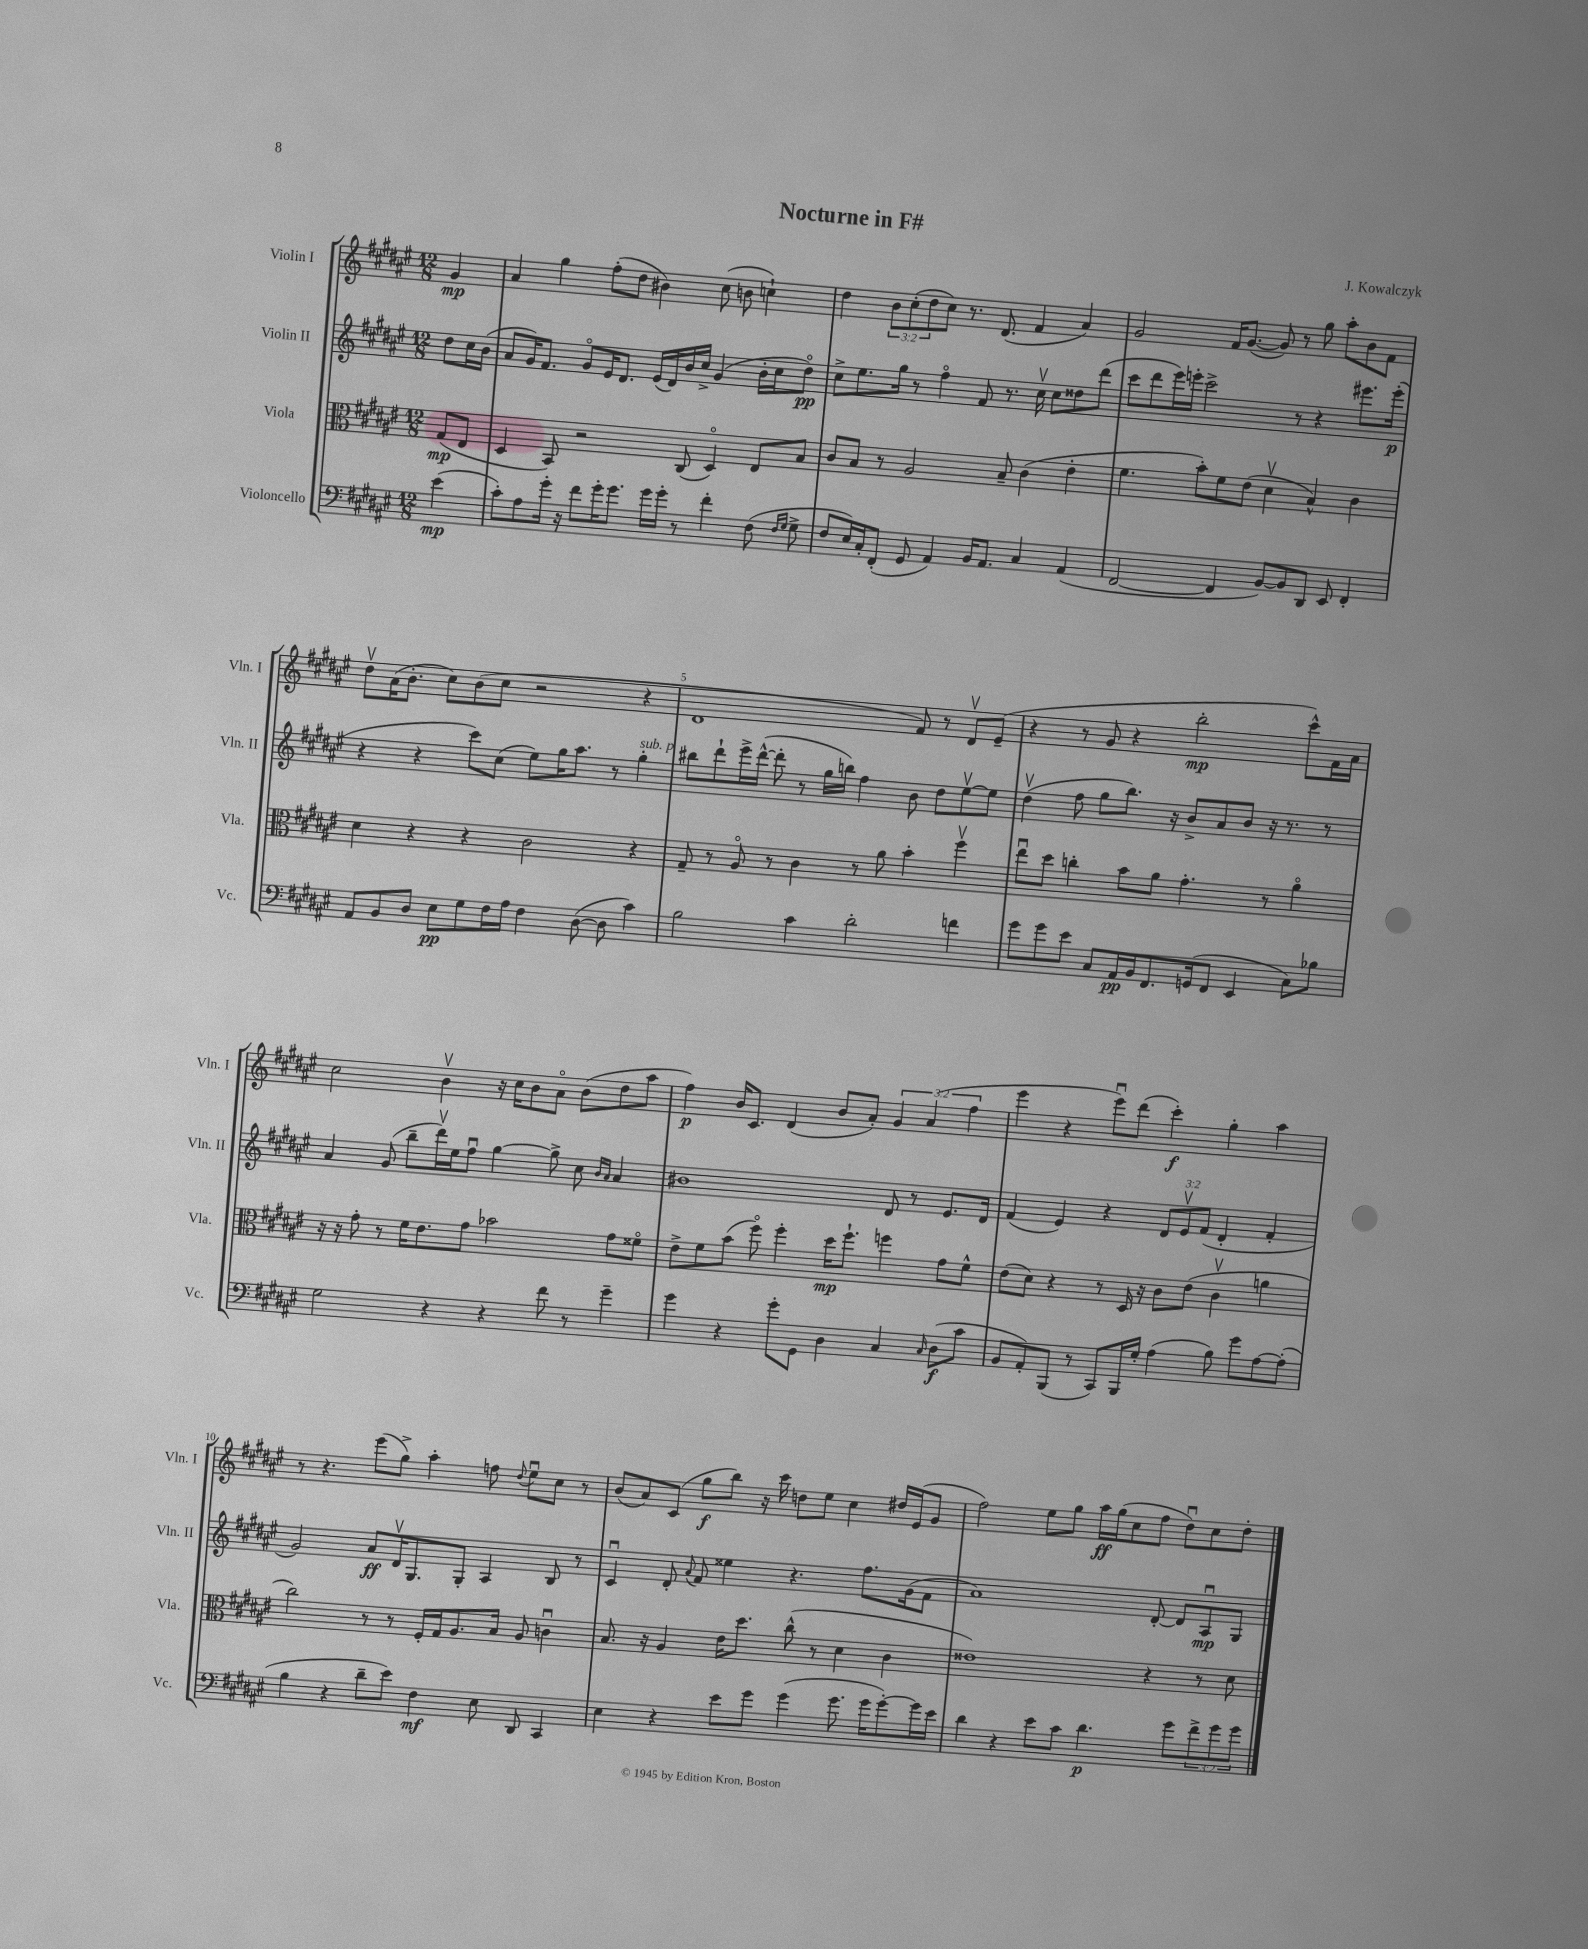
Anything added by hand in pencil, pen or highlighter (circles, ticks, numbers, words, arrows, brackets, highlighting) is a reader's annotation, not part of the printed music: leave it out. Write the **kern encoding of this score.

**kern	**kern	**kern	**kern
*staff4	*staff3	*staff2	*staff1
*clefF4	*clefC3	*clefG2	*clefG2
*k[f#c#g#d#a#e#]	*k[f#c#g#d#a#e#]	*k[f#c#g#d#a#e#]	*k[f#c#g#d#a#e#]
*M12/8	*M12/8	*M12/8	*M12/8
(4e#\	(8G#/L	8dd#\L	4g#/
.	8E#/J	16cc#\L	.
.	.	(16b\JJ	.
=	=	=	=
8c#'\L)	4D#/	8a#/L	4a#/
8A#\	.	16g#/K)	.
.	.	8.f#/J	.
16g#'\Jk	8BB/)	.	4gg#\
16r	.	.	.
8f#\L	2r	8g#o/L	.
16g#'\K	.	16e#/K	(8ff#'\L
8.g#\J	.	8.d#/J	.
.	.	.	8dd#\J
16g#\LL	.	(16e#/LL	4b#\)
16g#'\JJ	.	16d#/)	.
8r	(8C#/	16b/	.
.	.	16cc#^/JJ	.
4f#'\	4D#o/)	(4g#/	(8cc#\
.	.	.	8b\
(8F#\	8E#/L	16b'\LL	4cc`\)
.	.	16cc#\J	.
16qqF#/LL	.	.	.
16qqG#/JJ	.	.	.
8G#^\	8B/J	8dd#o\J)	.
=	=	=	=
8F#/L	8c#/L	8cc#^\L	4dd#\
16E#/L)	8B/J	8.ee#\	.
16C#'/J	.	.	.
(8FF#'/J	8r	.	12b\L
.	.	16gg#\Jk	.
.	.	.	(12cc#'\
8GG#/	2A#/	8r	.
.	.	.	12dd#\
4AA#/)	.	4ff#o\	8cc#\J)
.	.	.	8.r
16BB/LK	.	8f#/	.
8.AA#/J	.	.	(8.d#/
.	8B~/	8.r	.
4C#/	(4c#\	.	4f#/
.	.	16cc#v\	.
.	.	8cc#\L	.
(4AA#/	4e#'\	8dd##\	4a#/)
.	.	(8ddd#\J	.
=	=	=	=
[2FF#/	4.f#\	8ccc#\L	2g#/
.	.	8ddd#\	.
.	.	16eee#\L)	.
.	.	16eee'\JJ	.
.	8b'\L)	2ccc#^\	.
4FF#/]	8f#\	.	16f#/LK
.	.	.	([8.g#/J
.	(8e#\J	.	.
[8BB/L)	4d#v\	.	8g#/])
8BB/]	.	8r	8r
8DD#/J	4B^^/)	4r	8gg#\
8EE#/	.	.	8aa#'\L
4FF#'/	4c#\	8.eee#\L	8b\
.	.	.	8f#\J
.	.	(16eee#'\Jk	.
=	=	=	=
8AA#/L	4d#\	4r	8dd#v\L
8BB/	.	.	(16a#\K
.	.	.	8.b'\J
8D#/J	4r	4r	.
8E#\L	.	.	8cc#\L)
8G#\	4r	8ccc#\L)	(8b\
16F#\L	.	(8cc#\J	8cc#\J
16A#\JJ	.	.	.
4F#\	2c#\	8ee#\L)	2r
.	.	16gg#\K	.
.	.	8.aa#\J	.
([8D#\	.	.	.
8D#\]	.	8r	.
4c#\)	4r	4gg#'\	4r
=	=	=	=
2B\	8G#~/	8bb#\L	1d#
.	8r	8ddd#`\	.
.	8A#o/	16eee#^\L	.
.	.	([16ddd#^^\JJ	.
.	8r	8ddd#'\]	.
4c#\	4c#\	8r	.
.	.	16gg#\LL	.
.	.	16bb\JJ)	.
2d#'\	8r	4ff#\	.
.	8a#\	.	.
.	4b'\	8b\	8f#/)
.	.	8dd#\L	8r
4f\	4ff#v\	[8ee#v\	8d#v/L
.	.	8ee#\]J	(8e#~/J
=	=	=	=
8g#\L	8ee#u\L	(4dd#v\	4r
8g#\	8dd#\J	.	.
8e#\J	4cc'\	8ff#\	8r
8C#/L	.	8gg#\L	8g#/
16AA#/L	8b\L	8.bb\J)	4r
16BB/J	.	.	.
8.FF#/	8a#\J	.	.
.	.	16r	.
.	4.g#'\	8b^/L	2bb'\
(16GG/k	.	.	.
8FF#/J	.	8a#/	.
4EE#/	.	8b/J	.
.	8r	16r	.
.	.	8.r	.
8C#\L)	4a#o\	.	8ccc#^^\L)
8B-\J	.	8r	16f#\L
.	.	.	16a#\JJ
=	=	=	=
2G#\	16r	4a#/	2cc#\
.	16r	.	.
.	8g#'\	.	.
.	8r	(8g#/	.
.	16f#\LK	8bb~\L	.
.	8.e#\	.	.
4r	.	16ddd#v\L)	4bv\
.	.	16ee#\J	.
.	8g#\J	8ff#u\J	.
4r	2b-\	[4gg#\	16r
.	.	.	16cc#\LK
.	.	.	8b\
8f#\	.	8gg#^\]	8a#o\J
8r	.	8cc#\	(8b\L
.	.	16qqb/LL	.
.	.	16qqa#/JJ	.
4g#~\	8g#\L	4a#/	8dd#\
.	8f##o\J	.	8aa#\J
=	=	=	=
4g#\	8e#^\L	1b#	4ff#\)
.	8f#\	.	.
4r	(8b\J	.	16b/LK
.	.	.	8.c#/J
.	8ff#o\)	.	.
8g#'\L	4ff#'\	.	(4d#/
8GG#\J	.	.	.
4D#\	16dd#\LK	.	8b/L
.	8.ff#`\J	.	.
.	.	.	8a#'/J)
4C#/	4ff\	8d#/	6g#/
.	.	8r	.
.	.	.	(6a#/
16qqC#/	.	.	.
(8D#\L	8g#\L	8.e#/L	.
.	.	.	6ff#\
8c#\J	8f#^^\J	.	.
.	.	16d#/Jk	.
=	=	=	=
8BB/L	(8e#\L	(4f#/	4eee#\
8AA#'/)	8d#\J)	.	.
(8BBB/J	4r	4e#/)	4r
8r	.	.	.
8CC#/L)	8r	4r	8eee#u\L)
16BBB/L	16D#/	.	(8ddd#\J
16G#'/JJ	16r	.	.
(4A#\	8c#\L	12d#/L	4ccc#'\)
.	.	12e#v/	.
.	(8e#\J	.	.
.	.	(12f#/J	.
8B\)	4c#v\	4d#'/	4gg#'\
8g#\L	.	.	.
[8A#\	4a\	4f#'/	4aa#\
(8A#'\]J	.	.	.
=	=	=	=
4B\	2cc#\)	2g#/)	8r
.	.	.	4.r
4r	.	.	.
8d#~\L	8r	8a#/L	(8eee#\L
8e#\J)	8r	16d#v/K	8gg#^\J)
.	.	8.G#/	.
4F#\	16F#'/LL	.	4aa#'\
.	16G#/J	.	.
.	8.A#/	8G#'/J	.
8E#\	.	4A#/	8ff\
.	16B/Jk	.	.
.	.	.	8qqdd#/
8DD#/	8A#/	.	8ee#u\L
4CC#/	4cu\	8B/	8cc#\J
.	.	8r	8r
=	=	=	=
4E#\	8.B/	4c#u/	(8b/L
.	.	.	8a#/)
.	16r	.	.
4r	4A#/	8d#'/	(8c#/J
.	.	8qqa#/	.
.	.	8f#/	8gg#\L
8e#\L	16e#\LK	4ee##\	8bb\J)
.	8.dd#\J	.	.
8g#\J	.	.	16r
.	.	.	16ccc#\
(4g#\	(8cc#^^\	4.r	8dd\L
.	8r	.	8ee#\J
8.g#\	4d#\	.	4cc#\
.	.	8.ff#\L	.
16g#\LK	.	.	.
[8g#'\)	4c#\	.	16dd#/LL
.	.	(16g#\k	(16e#/J
16g#\]L	.	8f#\J	8g#/J
16e#\JJ	.	.	.
=	=	=	=
4d#\	1e##)	1a#)	2ff#\)
4r	.	.	.
8e#\L	.	.	8ee#\L
8c#\J	.	.	8gg#\J
4.d#\	.	.	16aa#\LL
.	.	.	(16gg#\J
.	.	.	8cc#\
.	4r	[8d#'/	8ff#\J
8g#\L	.	8d#/]L	8dd#u\L)
12f#^\	8r	8A#u/	8cc#\
12g#\	.	.	.
.	8d#\	8G#/J	8dd#'\J
12g#\J	.	.	.
==	==	==	==
*-	*-	*-	*-
